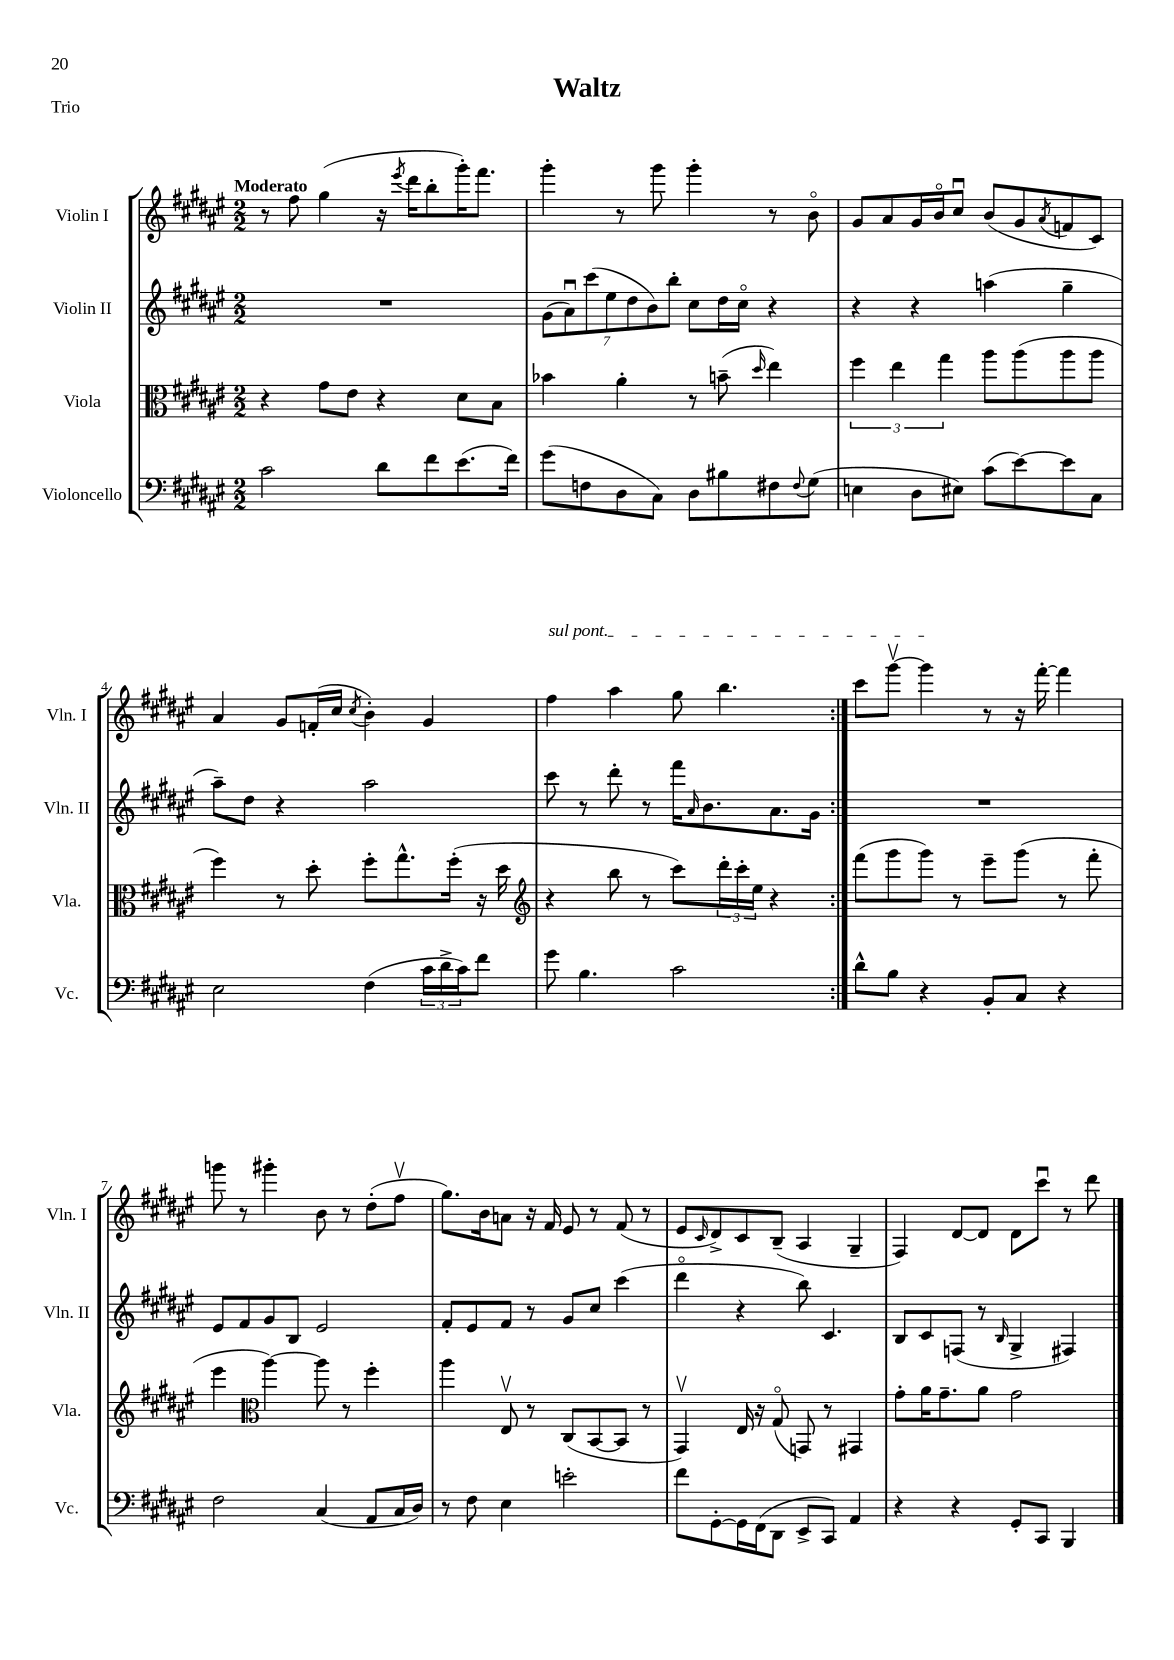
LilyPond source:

\header { title = "Waltz" piece = "Trio" }
<<
\new StaffGroup <<
\new Staff = "s0" \with { instrumentName = "Violin I" shortInstrumentName = "Vln. I" } {
    \clef treble \key fis \major \numericTimeSignature \time 2/2 \tempo "Moderato"
    \repeat volta 2 { r8 fis''8 gis''4( r16 \acciaccatura { eis'''8 } dis'''16 b''8-. gis'''16-.) fis'''8. |
    gis'''4-. r8 gis'''8 gis'''4-. r8 b'8\flageolet |
    gis'8 ais'8 gis'16 b'16\flageolet cis''8\downbow b'8( gis'8 \acciaccatura { ais'8 } f'8 cis'8) |
    ais'4 gis'8 f'16-.( cis''16 \acciaccatura { cis''8 } b'4-.) gis'4 |
    \once \override TextSpanner.bound-details.left.text = \markup { \italic "sul pont." } fis''4\startTextSpan ais''4 gis''8 b''4. | }
    cis'''8 gis'''8~\upbow gis'''4\stopTextSpan r8 r16 fis'''16~-. fis'''4 |
    g'''8 r8 gis'''4-. b'8 r8 dis''8-.( fis''8\upbow |
    gis''8.) b'16 a'8 r16 fis'16 eis'8 r8 fis'8( r8 |
    eis'8 \grace { cis'16 } dis'8->) cis'8 b8--( ais4 gis4-- |
    fis4) dis'8~ dis'8 dis'8 cis'''8\downbow r8 dis'''8 \bar "|." |
}
\new Staff = "s1" \with { instrumentName = "Violin II" shortInstrumentName = "Vln. II" } {
    \clef treble \key fis \major \numericTimeSignature \time 2/2
    \repeat volta 2 { R1 |
    \tuplet 7/4 { gis'8( ais'8\downbow) cis'''8( eis''8 dis''8 b'8) b''8-. } cis''8 dis''16 cis''16\flageolet r4 |
    r4 r4 a''4( gis''4-- |
    ais''8--) dis''8 r4 ais''2 |
    cis'''8 r8 dis'''8-. r8 fis'''16 \grace { ais'16 } b'8. ais'8. gis'16 | }
    R1 |
    eis'8 fis'8 gis'8 b8 eis'2 |
    fis'8-. eis'8 fis'8 r8 gis'8 cis''8 cis'''4( |
    dis'''4\flageolet r4 b''8) cis'4. |
    b8 cis'8 f8( r8 \grace { b16 } gis4-> fis4) \bar "|." |
}
\new Staff = "s2" \with { instrumentName = "Viola" shortInstrumentName = "Vla." } {
    \clef alto \key fis \major \numericTimeSignature \time 2/2
    \repeat volta 2 { r4 gis'8 eis'8 r4 dis'8 b8 |
    bes'4 ais'4-. r8 b'8--( \grace { dis''16 } eis''4) |
    \tuplet 3/2 { fis''4 eis''4 gis''4 } ais''8 ais''8( ais''8 ais''8 |
    fis''4) r8 dis''8-. fis''8-. gis''8.-^ fis''16-.( r16 dis''16 |
    \clef treble r4 b''8 r8 cis'''8) \tuplet 3/2 { dis'''16-. cis'''16-. eis''16 } r4 | }
    fis'''8( gis'''8 gis'''8) r8 eis'''8-- gis'''8( r8 fis'''8-. |
    eis'''4 \clef alto ais''4~) ais''8 r8 fis''4-. |
    ais''4 eis8\upbow r8 cis8( b,8~ b,8 r8 |
    gis,4\upbow) eis16 r16 gis8\flageolet( g,8) r8 gis,4 |
    gis'8-. ais'16 gis'8.-- ais'8 gis'2 \bar "|." |
}
\new Staff = "s3" \with { instrumentName = "Violoncello" shortInstrumentName = "Vc." } {
    \clef bass \key fis \major \numericTimeSignature \time 2/2
    \repeat volta 2 { cis'2 dis'8 fis'8 eis'8.( fis'16) |
    gis'8( f8 dis8 cis8) dis8 bis8 fis8 \appoggiatura { fis8 } gis8( |
    e4 dis8 eis8) cis'8( eis'8~) eis'8 cis8 |
    eis2 fis4( \tuplet 3/2 { cis'16 dis'16-> cis'16) } fis'8 |
    gis'8 b4. cis'2 | }
    dis'8-^ b8 r4 b,8-. cis8 r4 |
    fis2 cis4( ais,8 cis16 dis16) |
    r8 fis8 eis4 e'2-. |
    fis'8 gis,8~-. gis,16 fis,16( dis,8 eis,8-> cis,8) ais,4 |
    r4 r4 gis,8-. cis,8 b,,4 \bar "|." |
}
>>
>>
